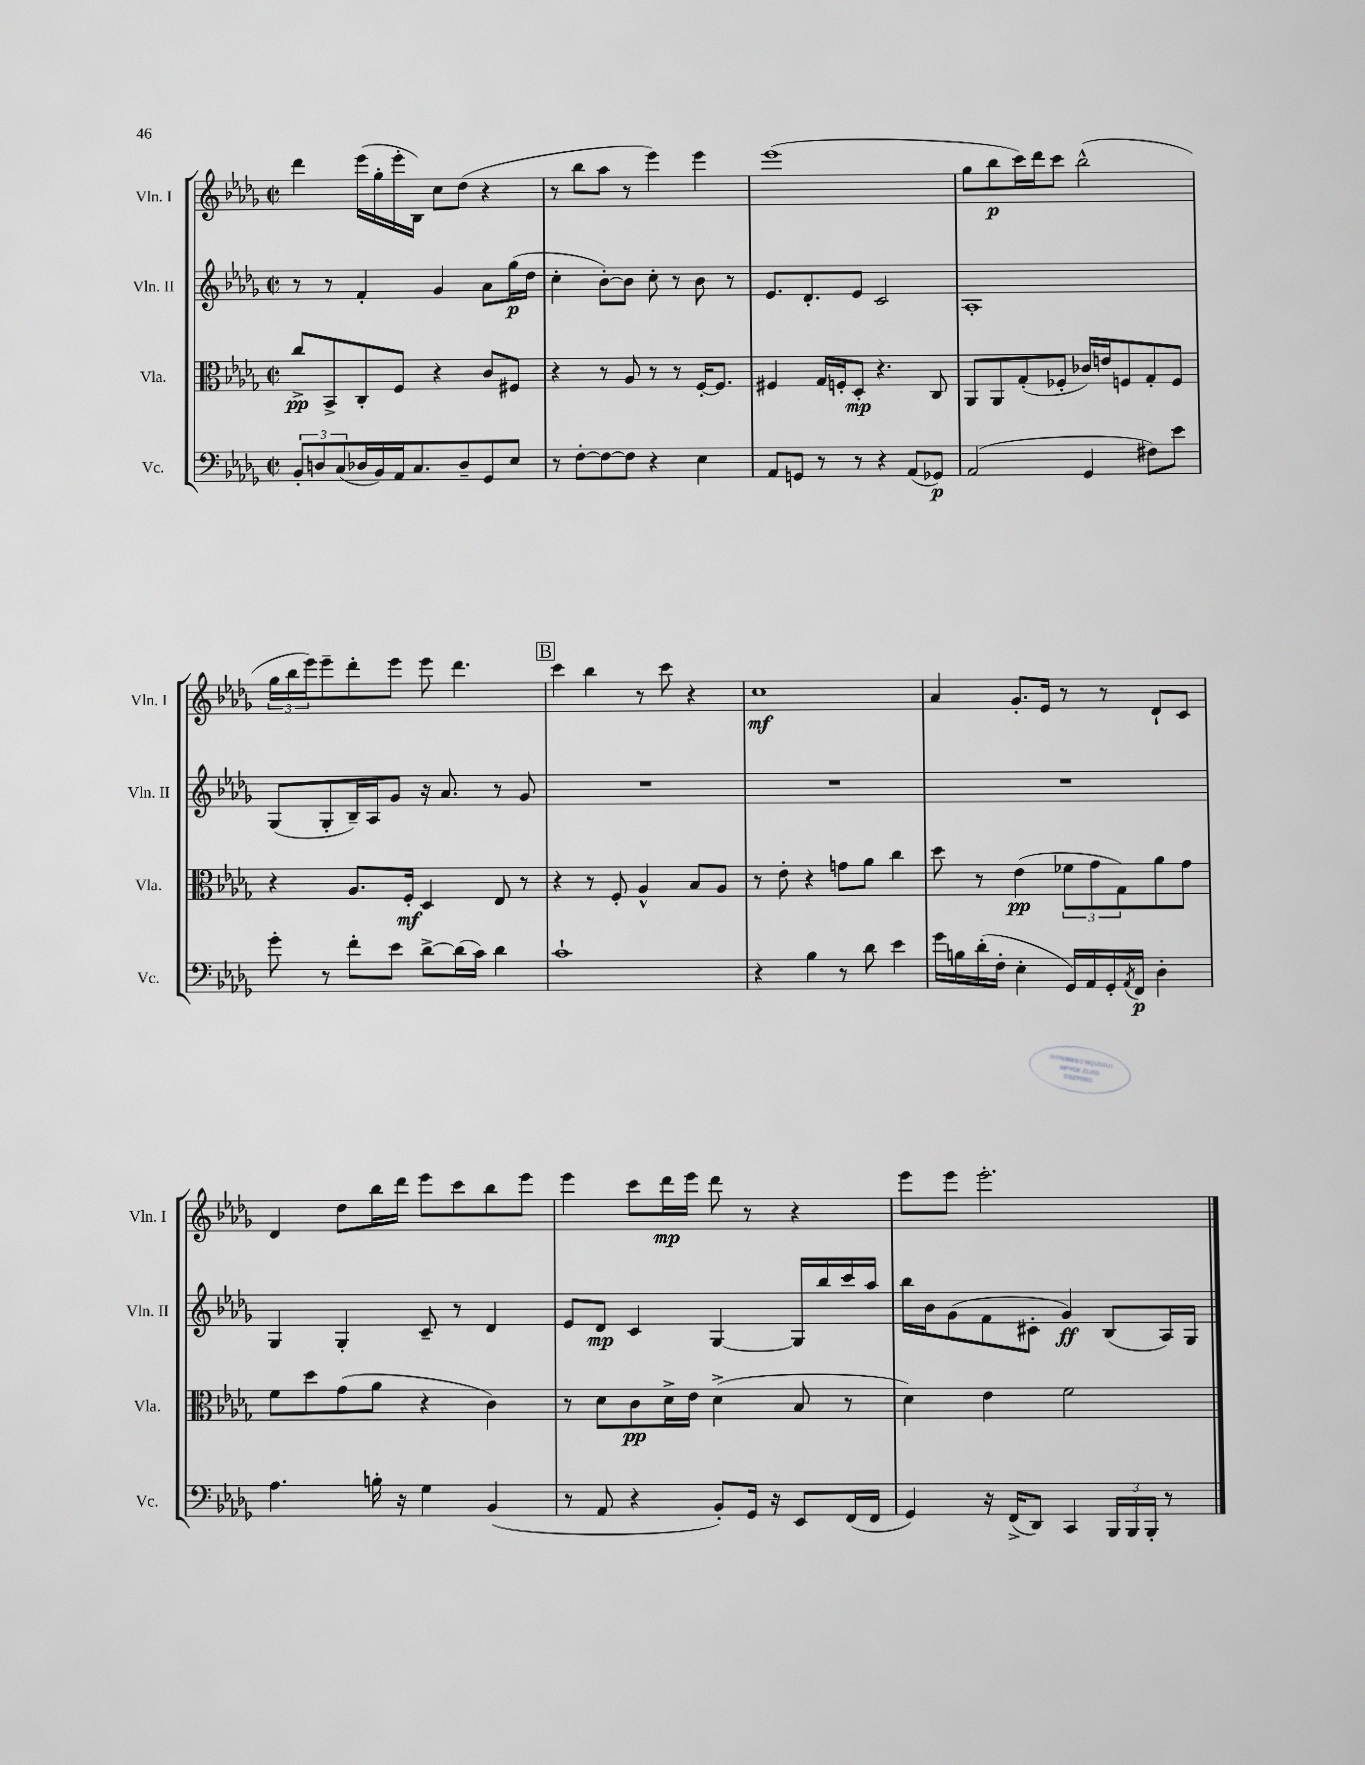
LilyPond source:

<<
\new StaffGroup <<
\new Staff = "s0" \with { instrumentName = "Vln. I" shortInstrumentName = "Vln. I" } {
    \clef treble \key des \major \defaultTimeSignature \time 2/2
    des'''4 ees'''16( ges''16-. ees'''16-. bes16) c''8 des''8( r4 |
    r8 bes''8 aes''8 r8 ees'''4) ees'''4 |
    ees'''1( |
    ges''8 bes''8\p c'''16) des'''16 c'''8 bes''2-^( |
    \tuplet 3/2 { ges''16 bes''16 ees'''16) } ees'''8-- des'''8-. ees'''8 ees'''8 des'''4. |
    \mark \markup { \box "B" } c'''4 bes''4 r8 c'''8 r4 |
    c''1\mf |
    aes'4 ges'8.-. ees'16 r8 r8 des'8-! c'8 |
    des'4 des''8 bes''16 des'''16 ees'''8 c'''8 bes''8 ees'''8 |
    ees'''4 c'''8 des'''16\mp ees'''16 des'''8 r8 r4 |
    ees'''8 ees'''8 ees'''2.-. \bar "|." |
}
\new Staff = "s1" \with { instrumentName = "Vln. II" shortInstrumentName = "Vln. II" } {
    \clef treble \key des \major \defaultTimeSignature \time 2/2
    r8 r8 f'4-. ges'4 aes'8 ges''16\p( des''16 |
    c''4-. bes'8~-.) bes'8 c''8-. r8 bes'8 r8 |
    ees'8. des'8.-. ees'8 c'2 |
    aes1-. |
    ges8( ges8-. bes16--) aes16 ges'8 r16 aes'8. r8 ges'8 |
    \mark \markup { \box "B" } R1 |
    R1 |
    R1 |
    ges4 ges4-. c'8-- r8 des'4 |
    ees'8 des'8\mp c'4 ges4~ ges16 bes''16 c'''16 aes''16 |
    bes''16 bes'16 ges'8( f'8 cis'8-. ges'4\ff) bes8( aes16) ges16 \bar "|." |
}
\new Staff = "s2" \with { instrumentName = "Vla." shortInstrumentName = "Vla." } {
    \clef alto \key des \major \defaultTimeSignature \time 2/2
    c''8->\pp bes,8-> c8-. f8 r4 c'8 fis8 |
    r4 r8 aes8 r8 r8 f16~-. f8. |
    fis4 ges16 f16-. des8-.\mp r4. c8 |
    aes,8 aes,8 ges8-.( fes8-. ces'16) e'16 f8 ges8-. f8 |
    r4 aes8. f16-.\mf des4 ees8 r8 |
    \mark \markup { \box "B" } r4 r8 f8-. aes4-^ bes8 aes8 |
    r8 ees'8-. r4 g'8 aes'8 c''4 |
    des''8 r8 ees'4\pp( \tuplet 3/2 { fes'8 ges'8 ges8) } aes'8 ges'8 |
    f'8 des''8 ges'8( aes'8 r4 c'4) |
    r8 des'8 c'8\pp des'16-> ees'16 des'4->( bes8 r8 |
    des'4) ees'4 f'2 \bar "|." |
}
\new Staff = "s3" \with { instrumentName = "Vc." shortInstrumentName = "Vc." } {
    \clef bass \key des \major \defaultTimeSignature \time 2/2
    \tuplet 3/2 { bes,8-. d8 c8( } des16 bes,16) aes,16 c8. des8-- ges,8 ees8 |
    r8 f8~-. f8~ f8 r4 ees4 |
    aes,8 g,8 r8 r8 r4 aes,8( ges,8\p) |
    aes,2( ges,4 fis8) ees'8 |
    ges'8-. r8 f'8-. ees'8 des'8~-> des'16( c'16) des'4 |
    \mark \markup { \box "B" } c'1-! |
    r4 bes4 r8 des'8 ees'4 |
    ges'16 b16 des'16-.( f16-. ees4-. ges,16) aes,16 ges,16-. \acciaccatura { aes,8 } f,16\p des4-. |
    aes4. b16-. r16 ges4 bes,4( |
    r8 aes,8 r4 bes,8-.) ges,16 r16 ees,8 f,16( f,16 |
    ges,4) r16 f,16->( des,8) c,4 \tuplet 3/2 { bes,,16 bes,,16 bes,,16-. } r8 \bar "|." |
}
>>
>>
\layout { \context { \Score \remove "Bar_number_engraver" } }
